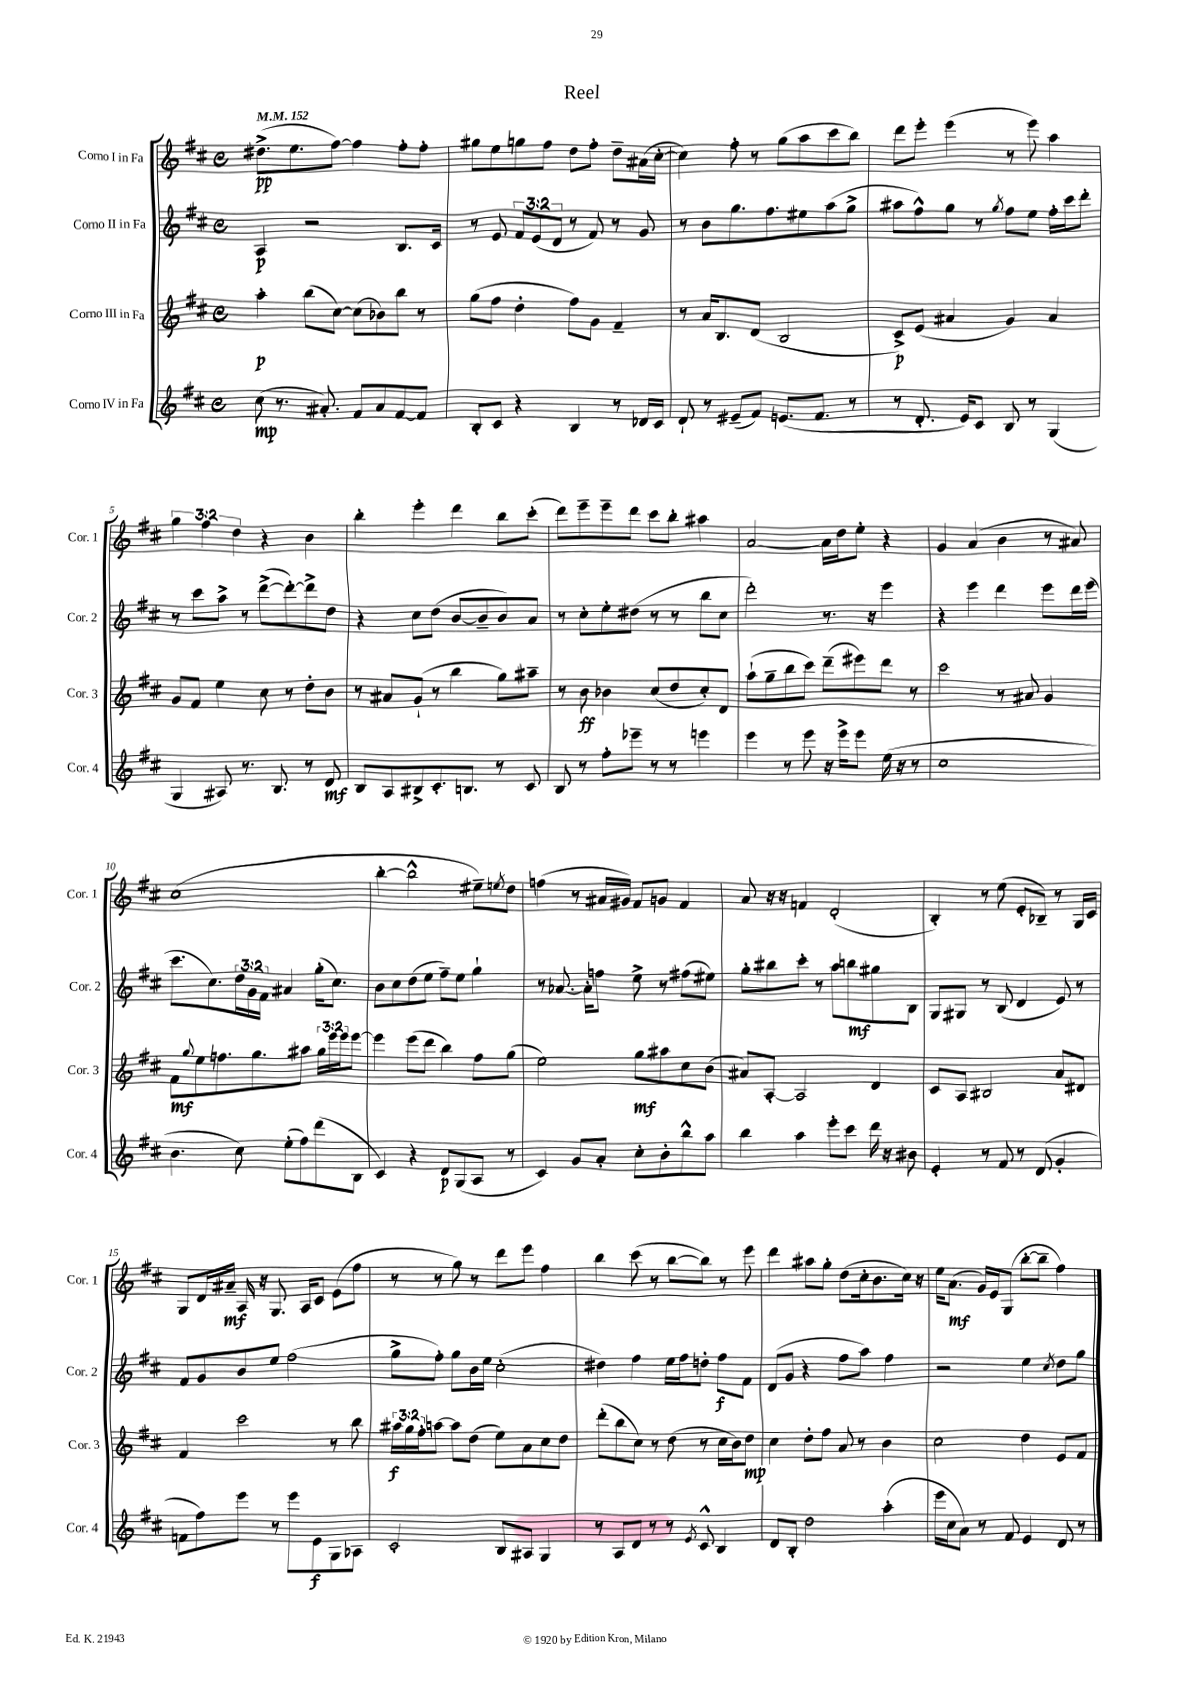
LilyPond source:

\header { title = "Reel" }
<<
\new StaffGroup <<
\new Staff = "s0" \with { instrumentName = "Corno I in Fa" shortInstrumentName = "Cor. 1" } {
    \clef treble \key d \major \defaultTimeSignature \time 4/4 \override Staff.TupletNumber.text = #tuplet-number::calc-fraction-text \tempo 4 = 152
    dis''8.->\pp( e''8. fis''8~) fis''4 fis''8-. fis''8-. |
    gis''8 e''8 g''8 fis''8 d''8 fis''8-. d''8-- ais'16( cis''16~-. |
    cis''4) fis''8-. r8 g''8( a''8 cis'''8 b''8) |
    d'''8 e'''8-. e'''4( r8 e'''8) a''4 |
    \tuplet 3/2 { g''4 fis''4 d''4 } r4 b'4 |
    b''4-. e'''4-. d'''4 b''8 cis'''8-.( |
    d'''8) e'''8-- e'''8-- d'''8 cis'''8 b''8-. ais''4 |
    a'2~ a'16 d''16 e''8-. r4 |
    g'4 a'4( b'4 r8 ais'8) |
    cis''1( |
    b''4~-. b''2-^ eis''8--) \acciaccatura { e''8 } d''8 |
    f''4( r8 ais'16 gis'16) fis'8 g'8 fis'4 |
    a'8 r16 r16 f'4 d'2-.( |
    b4-.) r8 e''8( e'8-. bes8--) r8 g16 cis'16 |
    g8 d'16 ais'16--\mf a16 r16 g8. a16 cis'8 e'8( fis''8 |
    r8 r8 g''8) r8 d'''8 e'''8 fis''4 |
    b''4 cis'''8( r8 b''8~ b''8) r8 e'''8 |
    d'''4 ais''8 g''8-. d''8( cis''16-. b'8. cis''16) r16 |
    e''16 a'8.\mf( g'16) e'16 g8( b''8~-. b''8-- fis''4) \bar "|." |
}
\new Staff = "s1" \with { instrumentName = "Corno II in Fa" shortInstrumentName = "Cor. 2" } {
    \clef treble \key d \major \defaultTimeSignature \time 4/4 \override Staff.TupletNumber.text = #tuplet-number::calc-fraction-text
    a4\p r2 b8. cis'16 |
    r8 e'8 \tuplet 3/2 { fis'8 e'8( d'8 } r8 fis'8) r8 g'8 |
    r8 b'8 g''8. fis''8. eis''8 a''8( g''8-> |
    ais''8 fis''8-^) g''8 r8 \acciaccatura { g''8 } fis''8 e''8 fis''16-. cis'''16 d'''8-. |
    r8 cis'''8 a''8-> r8 d'''8~->( d'''8~-.) d'''8-> d''8 |
    r4 cis''8 d''8( b'8~ b'8-- b'8) a'8 |
    r8 cis''8-. e''8-. dis''8( r8 r8 b''8 cis''8 |
    d'''2-.) r8. r16 e'''4 |
    r4 e'''4 d'''4 e'''8 d'''16 e'''16( |
    cis'''8. cis''8.) \tuplet 3/2 { d''16 g'16 fis'16 } ais'4 g''16-.( cis''8.) |
    b'8 cis''8 d''8( e''8 fis''8--) e''8 g''4-! |
    r8 aes'8.~ aes'16-. f''8 e''8-> r8 fis''8( eis''8) |
    g''8-. bis''8 cis'''8-. r8 a''8 b''8\mf gis''8 b8 |
    g8 gis8 r8 b8( d'4 e'8) r8 |
    fis'8 g'8 b'8 e''8 fis''2( |
    g''8-> fis''8-.) g''8 b'16 e''16 cis''2-.( |
    dis''4) fis''4 e''16 fis''16 d''8-. fis''8\f fis'8 |
    d'8( g'8 r4 fis''8 a''8) fis''4 |
    r2 e''4 \acciaccatura { cis''8 } d''8 g''8 \bar "|." |
}
\new Staff = "s2" \with { instrumentName = "Corno III in Fa" shortInstrumentName = "Cor. 3" } {
    \clef treble \key d \major \defaultTimeSignature \time 4/4 \override Staff.TupletNumber.text = #tuplet-number::calc-fraction-text
    a''4-.\p b''8( cis''8~) cis''8( bes'8) b''8 r8 |
    g''8( fis''8 d''4-. fis''8) g'8 fis'4-- |
    r8 a'16 b8. d'8( b2 |
    cis'8->\p) e'8( ais'4 g'4) ais'4 |
    g'8 fis'8 e''4 cis''8 r8 d''8-. b'8 |
    r8 ais'8 g'8-!( r8 b''4 g''8) ais''8-- |
    r8 b'8\ff bes'4 cis''8( d''8 cis''8-.) d'8 |
    a''8-!( g''8-- b''8 cis'''8) d'''8--( eis'''8) d'''8 r8 |
    cis'''2 r8 ais'8 g'4 |
    fis'8\mf \appoggiatura { g''8 } e''8 f''8. g''8. ais''8 \tuplet 3/2 { g''16 e'''16 e'''16 } e'''8~ |
    e'''4 e'''8( d'''8 b''4) fis''8 g''8( |
    e''2) g''8\mf ais''8 cis''8 b'8( |
    ais'8) a8~-. a2 d'4 |
    cis'8 a8 bis2 a'8 dis'8 |
    fis'4 cis'''2 r8 b''8 |
    \tuplet 3/2 { ais''16\f g''16 fis''16-. } a''8~ a''8 d''8( e''8) a'8 cis''8 d''8 |
    d'''8-.( b''8 cis''8) r8 d''8( r8 cis''16 b'16) d''8\mp |
    cis''4 d''8-. fis''8 a'8 r8 b'4 |
    cis''2 d''4 e'8 fis'8 \bar "|." |
}
\new Staff = "s3" \with { instrumentName = "Corno IV in Fa" shortInstrumentName = "Cor. 4" } {
    \clef treble \key d \major \defaultTimeSignature \time 4/4
    cis''8\mp( r8. ais'8.-.) fis'8 ais'8 fis'8~ fis'8 |
    b8-. cis'8 r4 b4 r8 des'16 cis'16 |
    d'8-! r8 eis'8--( fis'8) e'8.( fis'8. r8 |
    r8 d'8.-. e'16) cis'8 b8 r8 g4( |
    g4 ais8) r8. b8. r8 d'8\mf |
    b8 a8 bis8-> cis'8.-. b8. r8 cis'8 |
    b8 r8 fis''8-. ees'''8-- r8 r8 e'''4 |
    e'''4 r8 e'''8 r16 e'''16-> e'''8 e''16( r16 r8 |
    cis''1 |
    b'4. cis''8) e''8-.( fis''8) d'''8( b8 |
    cis'4) r4 d'8\p g8( a8 r8 |
    cis'4) g'8 a'8-. cis''8-. b'8-. b''8-^ a''8 |
    b''4 a''4 e'''8-. cis'''8 d'''16 r16 bis'8 |
    e'4-. r8 fis'8 r8 d'8( g'4-. |
    f'8 fis''8) e'''8 r8 e'''8 e'8\f g8 aes8 |
    cis'2-. b8 ais8 g4 |
    r8 a8 d'8 r8 r8 \acciaccatura { e'8 } cis'8-^ b4 |
    d'8 b8-. d''2 a''4-.( |
    e'''16 cis''16 a'8) r8 fis'8 e'4 d'8 r8 \bar "|." |
}
>>
>>
